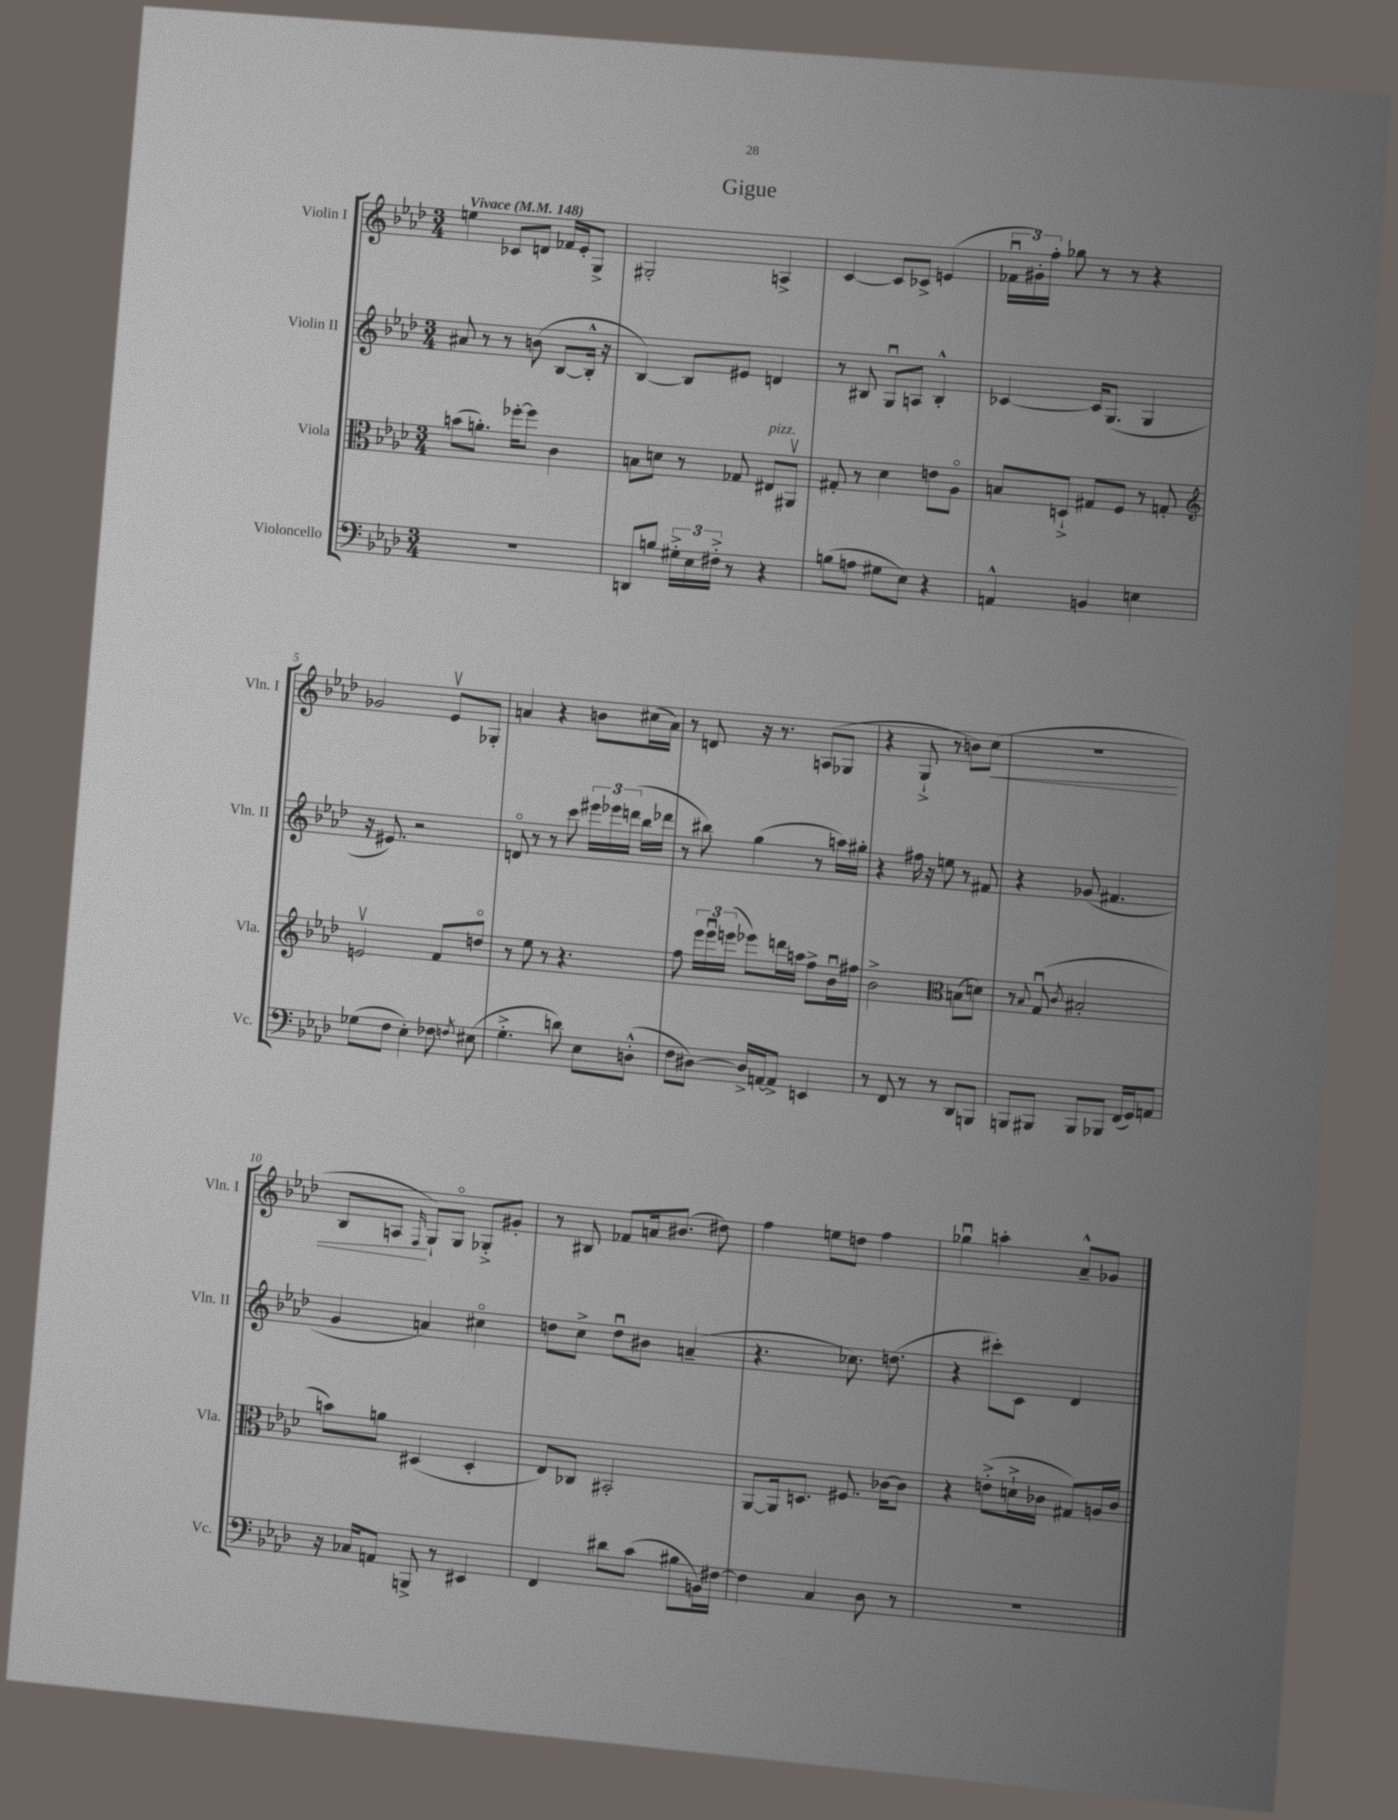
\header { title = "Gigue" }
<<
\new StaffGroup <<
\new Staff = "s0" \with { instrumentName = "Violin I" shortInstrumentName = "Vln. I" } {
    \clef treble \key aes \major \numericTimeSignature \time 3/4 \tempo "Vivace" 4 = 148
    \autoBeamOff e''4 ces'8[ d'8] fes'16[ ees'16-. g8]-> |
    gis2-. a4-> |
    c'4~ c'8[ ces'8]-> e'4( |
    \tuplet 3/2 { fes'16[\downbow gis'16-.) f''16]-. } ges''8 r8 r8 r4 |
    ges'2 ees'8[\upbow ges8]-. |
    a'4 r4 b'8[ cis''16( a'16]) |
    r8 d'8 r16 r8. a8[( ges8] |
    r4 g8-!-> r8 b'8[) c''8]\<( |
    R2. |
    bes8[ a8]\! \grace { f16 } g8[-!) g8]\flageolet ges8[-.-> gis'8]-. |
    r8 bis8 fes'8[ a'16 bis'8.]( dis''8) |
    f''4 e''8[ d''8] f''4 |
    ges''4\downbow a''4-. aes'8[---^ ges'8] \bar "|." |
}
\new Staff = "s1" \with { instrumentName = "Violin II" shortInstrumentName = "Vln. II" } {
    \clef treble \key aes \major \numericTimeSignature \time 3/4
    \autoBeamOff ais'8 r8 r8 b'8( bes8[~ bes16]-.-^ r16 |
    bes4~) bes8[ eis'8] d'4 |
    r8 bis8 g8[\downbow a8] bis4-.-^ |
    ces'4~ ces'16[ g8.]( g4 |
    r16 eis'8.) r2 |
    d'8\flageolet r8 r8 c'''8 \tuplet 3/2 { eis'''16[ ees'''16 d'''16]( } bes''16[ des'''16] |
    r8 bis''8) g''4( r8 a''16[) gis''16]-. |
    r4 fis''16 r16 e''8 r8 fis'8 |
    r4 ges'8( fis'4. |
    g'4 a'4) cis''4\flageolet |
    d''8[ c''8]-> d''8[\downbow bis'8] a'4--( |
    r4. ces''8.) d''8.( |
    r4 cis'''8[-.) c'8] des'4 \bar "|." |
}
\new Staff = "s2" \with { instrumentName = "Viola" shortInstrumentName = "Vla." } {
    \clef alto \key aes \major \numericTimeSignature \time 3/4
    \autoBeamOff b'8[( a'8.]-.) fes''16[~-. fes''8] c'4 |
    b8[ d'8] r8 ges8 eis8[^\markup { \italic "pizz." } ais,8]\upbow |
    gis8-. r8 des'4 e'8[ aes8]\flageolet |
    b8[ d8]-!-> gis8[ f8] r8 g8-. |
    \clef treble e'2\upbow f'8[ d''8]\flageolet |
    r8 ees''8 r8 r4. |
    f''8 \tuplet 3/2 { ees'''16[ ees'''16\downbow e'''16]( } ees'''8[) d'''16 a''16] f''8[-> bes'16\downbow fis''16] |
    bes'2-> \clef alto b8[( d'8]) |
    r8 \appoggiatura { bes8 } g8\downbow( \acciaccatura { c'8 } bis2-. |
    b'8[) a'8] dis4( dis4-. |
    ees8[) ces8] bis,2-. |
    aes,8[~ aes,16 d8.] fis8. ces'16[~ ces'8] |
    r4 e'8[-.->( d'16-!-> ces'16] gis8[) a16 ces'16] \bar "|." |
}
\new Staff = "s3" \with { instrumentName = "Violoncello" shortInstrumentName = "Vc." } {
    \clef bass \key aes \major \numericTimeSignature \time 3/4
    \autoBeamOff R2. |
    d,8[ b8] \tuplet 3/2 { gis16[-.-> ees16 fis16]-.-> } r8 r4 |
    b8[( a8] gis8[ ees8]) r4 |
    a,4-^ b,4 e4 |
    ges8[( f8] ees4-.) fes8 \acciaccatura { f8 } eis8( |
    g4.-.-> d'8) ees8[ d8]-.-^( |
    f8[ dis8]~) dis16[-> a,16~ a,8]-> e,4 |
    r8 f,8 r8 r8 des,8[ b,,8] |
    b,,8[ bis,,8] bis,,8[ bes,,8] f,16[( g,16) a,8] |
    r16 ces16[ a,8] b,,8-> r8 eis,4 |
    f,4 dis'8[ c'8]( bis8[ b,16) fis16]~ |
    fis4 c4 des8 r8 |
    R2. \bar "|." |
}
>>
>>
